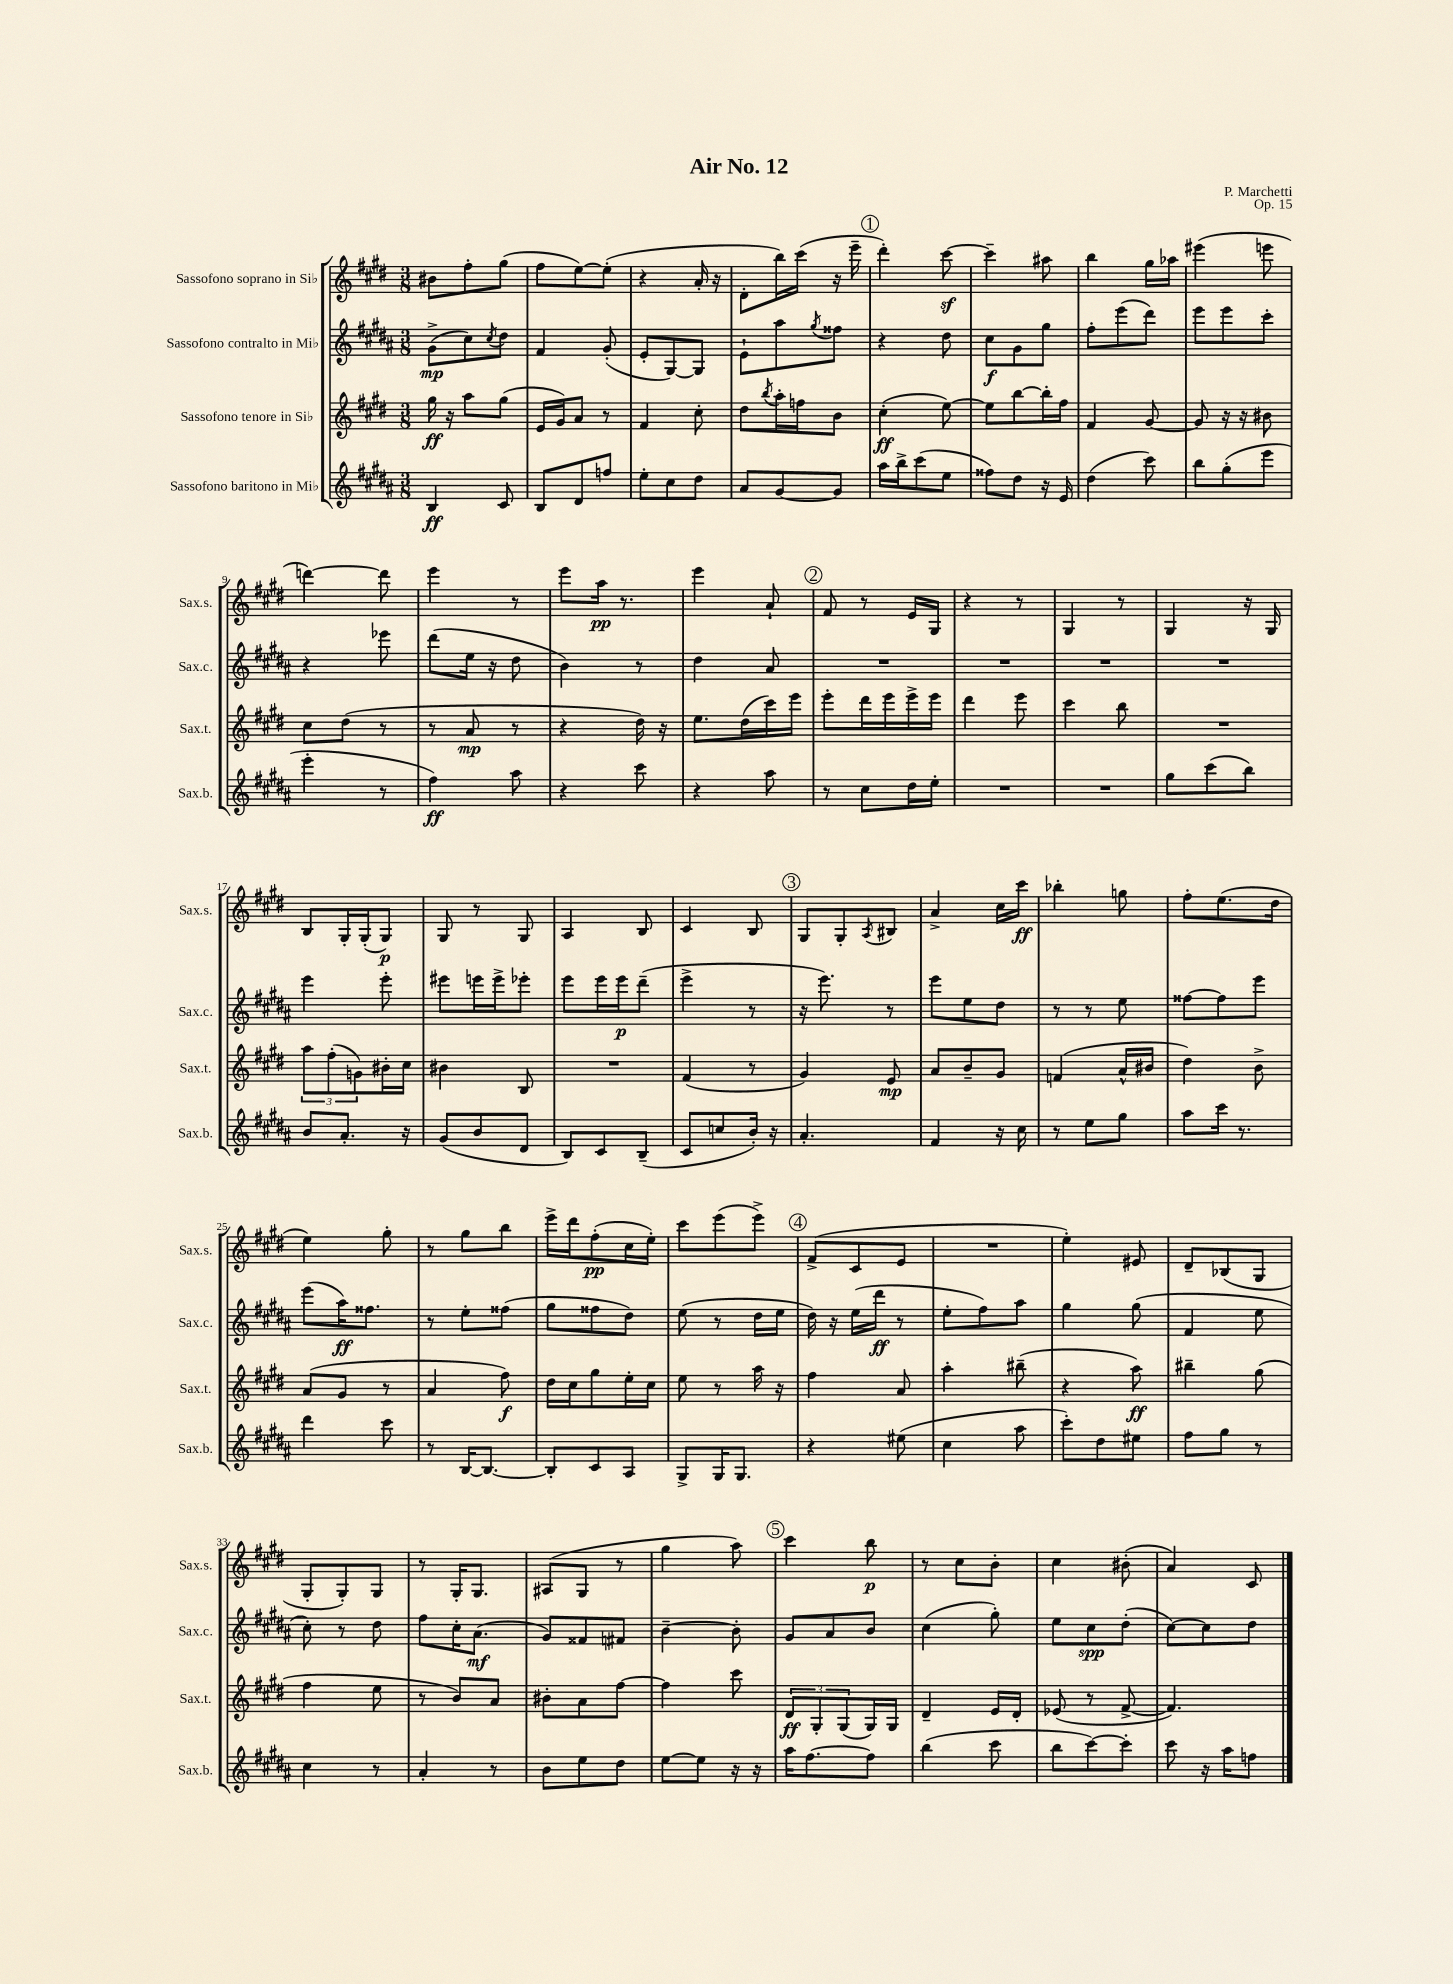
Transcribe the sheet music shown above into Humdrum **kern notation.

**kern	**kern	**kern	**kern
*staff4	*staff3	*staff2	*staff1
*clefG2	*clefG2	*clefG2	*clefG2
*k[f#c#g#d#a#]	*k[f#c#g#d#]	*k[f#c#g#d#a#]	*k[f#c#g#d#]
*M3/8	*M3/8	*M3/8	*M3/8
4B	16gg#	(8g#^	8b#
.	16r	.	.
.	8aa	8cc#)	8ff#'
.	.	8qcc#	.
8c#	(8gg#	8dd#	(8gg#
=	=	=	=
8B	16e	4f#	8ff#
.	16g#)	.	.
8d#	8a	.	[8ee)
8ff	8r	(8g#'	(8ee']
=	=	=	=
8ee'	4f#	8e'	4r
8cc#	.	[8G#)	.
8dd#	8cc#'	8G#]	16a'
.	.	.	16r
=	=	=	=
8a#	8dd#	8e`	8d#'
.	8qbb	.	.
[8g#	16aa'	8aa#	16bb)
.	16ff	.	(16ccc#
.	.	8qgg#	.
8g#]	8b	8ff##	16r
.	.	.	16eee~
=	=	=	=
16aa#	(4cc#'	4r	4ddd#')
16bb^	.	.	.
(8ccc#	.	.	.
8ee	[8ee)	8dd#	[8ccc#
=	=	=	=
8ff##)	8ee]	8cc#	4ccc#~]
8dd#	[8bb	8g#	.
16r	16bb']	8gg#	8aa#
16e	16ff#	.	.
=	=	=	=
(4dd#	4f#	8ff#'	4bb
.	.	(8eee	.
8ccc#)	[8g#	8ddd#)	16gg#
.	.	.	16aa-
=	=	=	=
8bb	8g#]	8eee	(4eee#
(8gg#'	16r	8eee	.
.	16r	.	.
8eee	8b#	8ccc#'	8eee
=	=	=	=
4eee'	8cc#	4r	[4ddd)
.	(8dd#	.	.
8r	8r	8eee-	8ddd]
=	=	=	=
4ff#)	8r	(8ddd#	4eee
.	8a	16ee	.
.	.	16r	.
8aa#	8r	8dd#	8r
=	=	=	=
4r	4r	4b)	8eee
.	.	.	16aa
.	.	.	8.r
8ccc#	16dd#)	8r	.
.	16r	.	.
=	=	=	=
4r	8.ee	4dd#	4eee
.	(16dd#	.	.
8aa#	16ccc#)	8a#	8a`
.	16eee	.	.
=	=	=	=
8r	8eee'	4.r	8f#
8cc#	16ddd#	.	8r
.	16eee	.	.
16dd#	16eee^	.	16e
16ee'	16eee	.	16G#
=	=	=	=
4.r	4ddd#	4.r	4r
.	8eee	.	8r
=	=	=	=
4.r	4ccc#	4.r	4G#
.	8bb	.	8r
=	=	=	=
8gg#	4.r	4.r	4G#
(8ccc#	.	.	.
8bb)	.	.	16r
.	.	.	16G#
=	=	=	=
8b	12aa	4eee	8B
.	(12ff#'	.	.
8.a#'	.	.	16G#'
.	12g)	.	.
.	.	.	(16G#'
.	16b#'	8eee'	8G#)
16r	16cc#	.	.
=	=	=	=
(8g#	4b#	8eee#	8G#
8b	.	16eee	8r
.	.	16eee^	.
8d#	8B	8eee-'	8G#
=	=	=	=
8B)	4.r	8eee	4A
8c#	.	16eee	.
.	.	16eee	.
(8B~	.	(8ddd#~	8B
=	=	=	=
8c#	(4f#	4eee^	4c#
8cc	.	.	.
16b')	8r	8r	8B
16r	.	.	.
=	=	=	=
4.a#'	4g#)	16r	8G#
.	.	8.eee)	.
.	.	.	8G#'
.	.	.	8qA
.	8e	8r	8B#
=	=	=	=
4f#	8a	8eee	4a^
.	8b~	8ee	.
16r	8g#	8dd#	16cc#
16cc#	.	.	16ccc#
=	=	=	=
8r	(4f	8r	4bb-'
8ee	.	8r	.
8gg#	16a^^	8ee	8gg
.	16b#	.	.
=	=	=	=
8aa#	4dd#)	[8ff##	8ff#'
16ccc#	.	8ff##]	(8.ee
8.r	.	.	.
.	8b^	8eee	.
.	.	.	16dd#
=	=	=	=
4ddd#	(8a	(8eee	4ee)
.	8g#	16aa#)	.
.	.	8.ff##	.
8ccc#	8r	.	8gg#'
=	=	=	=
8r	4a	8r	8r
[16B	.	8ee'	8gg#
8.B_	.	.	.
.	8ff#)	(8ff##	8bb
=	=	=	=
8B']	16dd#	8gg#	16eee^
.	16cc#	.	16ddd#
8c#	8gg#	8ff##	(8ff#'
8A#	16ee'	8dd#)	16cc#
.	16cc#	.	16ee')
=	=	=	=
8G#^	8ee	(8ee	8ccc#
16G#	8r	8r	(8eee
8.G#	.	.	.
.	16aa	16dd#	8eee^)
.	16r	16ee	.
=	=	=	=
4r	4ff#	16dd#)	(8f#^
.	.	16r	.
.	.	(16ee	8c#
.	.	16ddd#	.
(8ee#	8a	8r	8e
=	=	=	=
4cc#	4aa'	8ee'	4.r
.	.	8ff#)	.
8aa#	(8bb#~	8aa#	.
=	=	=	=
8ccc#')	4r	4gg#	4ee')
8dd#	.	.	.
8ee#	8aa)	(8gg#	8e#
=	=	=	=
8ff#	4bb#~	4f#	8d#~
8gg#	.	.	(8B-
8r	(8gg#	8ee	8G#
=	=	=	=
4cc#	4ff#	8cc#')	8G#'
.	.	8r	8G#')
8r	8ee	8dd#	8G#
=	=	=	=
4a#'	8r	8ff#	8r
.	8b)	16cc#'	16G#'
.	.	(8.a#	8.G#
8r	8a	.	.
=	=	=	=
8b	8b#'	8g#)	(8A#
8ee	8a	8f##	8G#
8dd#	[8ff#	8f#	8r
=	=	=	=
[8ee	4ff#]	[4b~	4gg#
8ee]	.	.	.
16r	8ccc#	8b']	8aa)
16r	.	.	.
=	=	=	=
16aa#	12d#	8g#	4ccc#
[8.ff#	.	.	.
.	12G#'	.	.
.	.	8a#	.
.	(12G#	.	.
8ff#]	16G#)	8b	8bb
.	16G#	.	.
=	=	=	=
(4bb	4d#~	(4cc#	8r
.	.	.	8cc#
8ccc#	16e	8gg#')	8b'
.	16d#'	.	.
=	=	=	=
8bb	(8e-	8ee	4cc#
[8ccc#)	8r	8cc#	.
8ccc#']	[8f#^	(8dd#'	(8b#'
=	=	=	=
8ccc#	4.f#])	[8cc#)	4a)
16r	.	8cc#]	.
16aa#	.	.	.
8ff	.	8dd#	8c#
==	==	==	==
*-	*-	*-	*-
